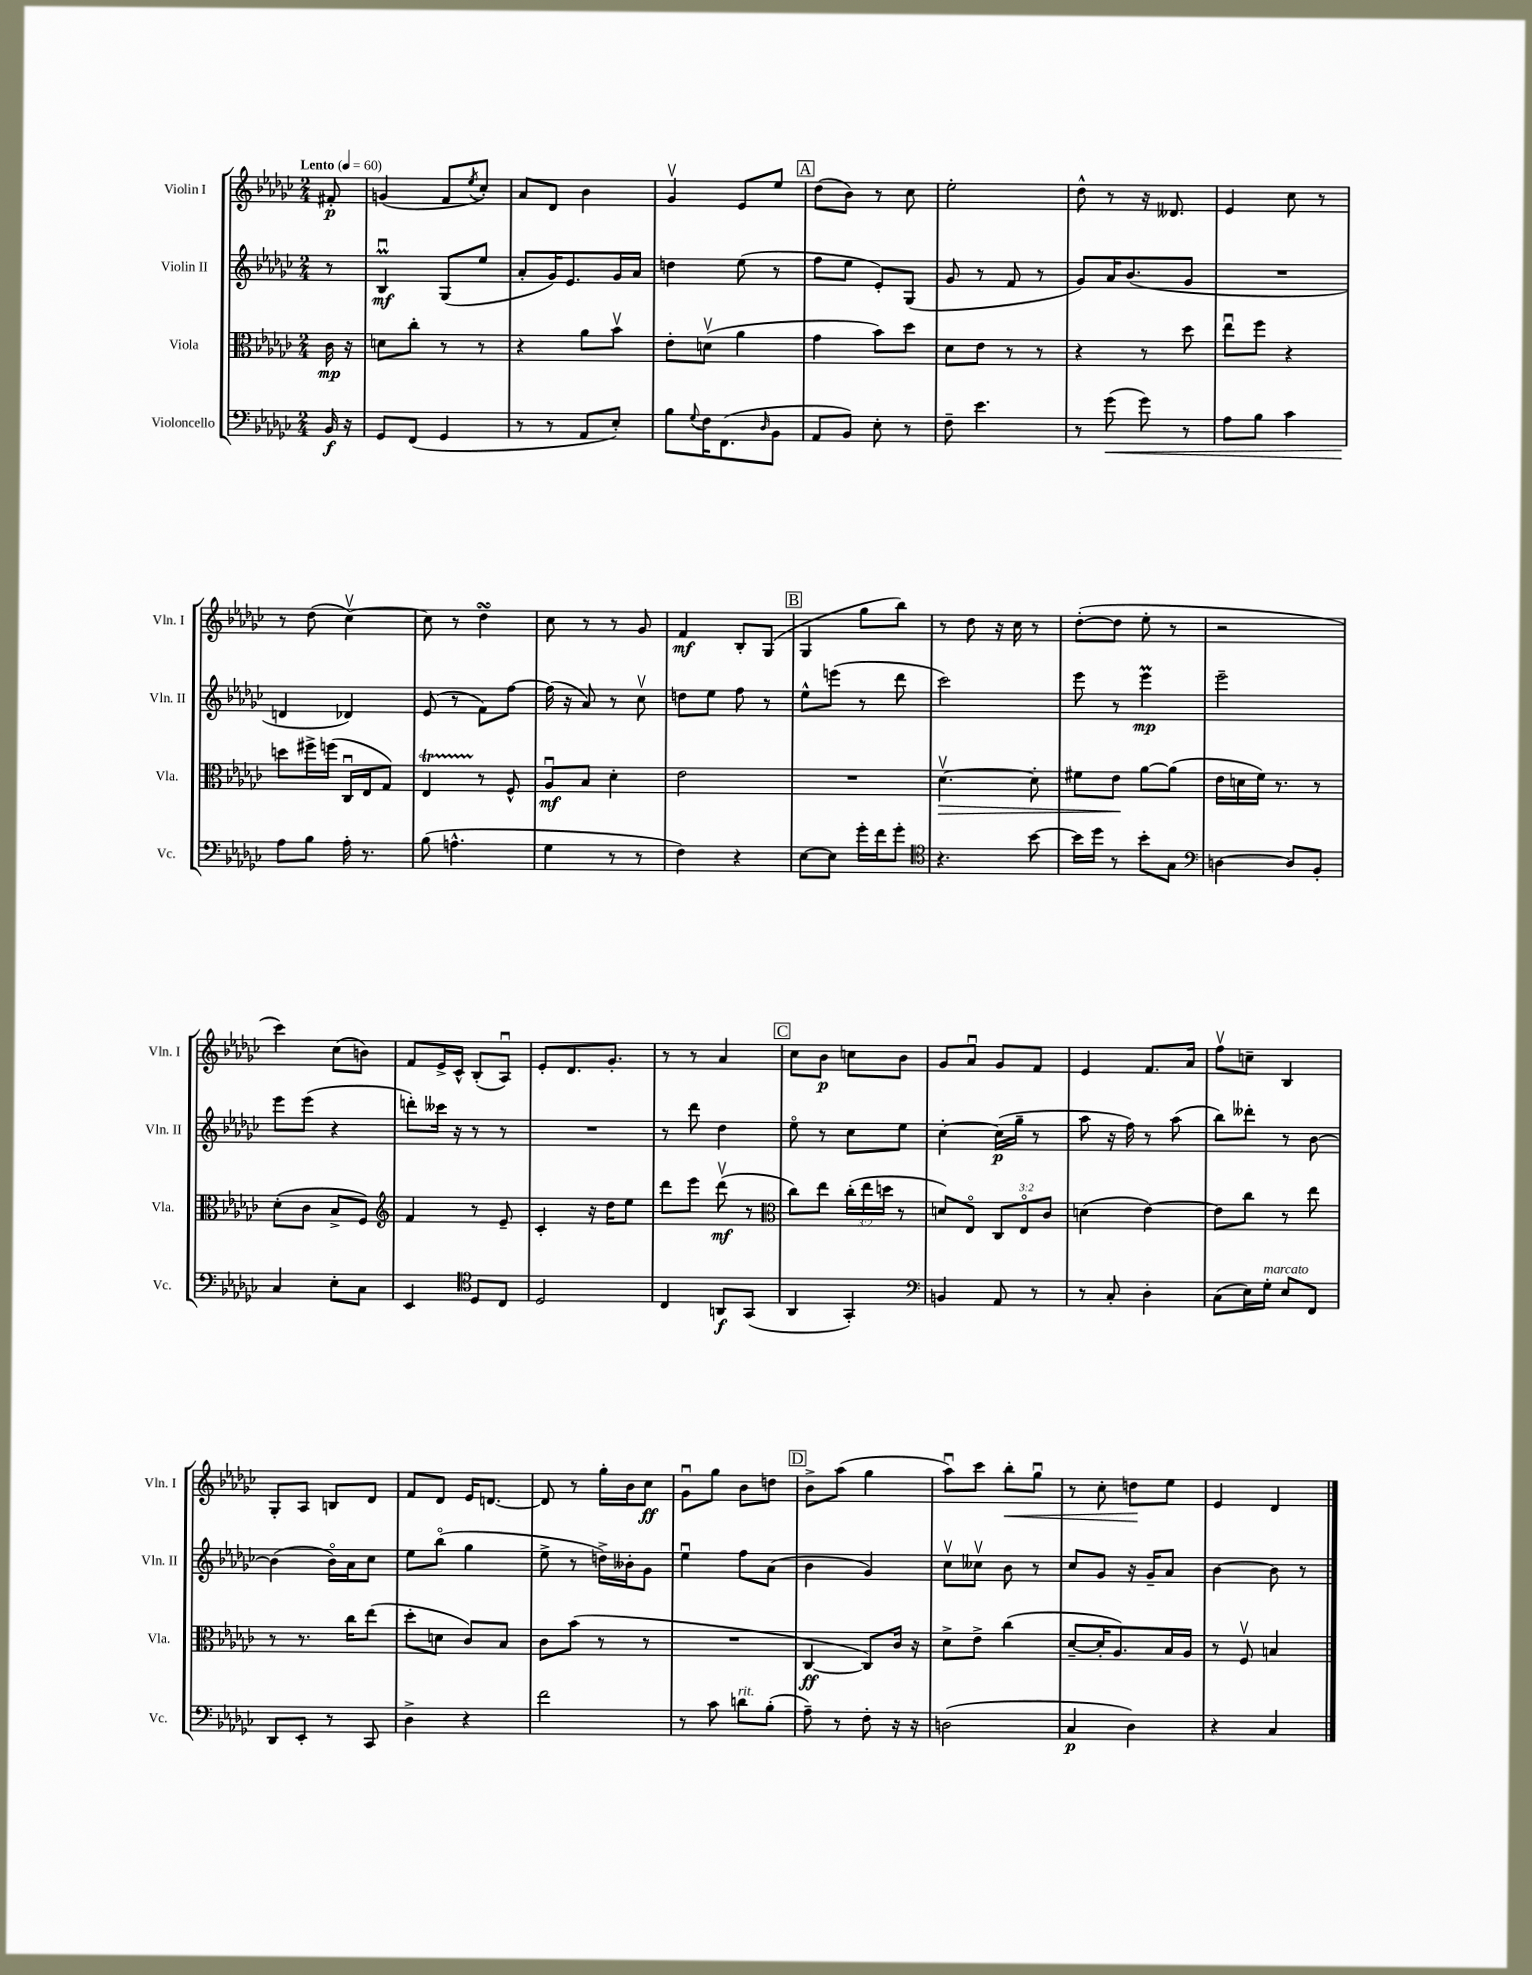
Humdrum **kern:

**kern	**dynam	**kern	**dynam	**kern	**dynam	**kern	**dynam
*part4	*part4	*part3	*part3	*part2	*part2	*part1	*part1
*staff4	*staff4	*staff3	*staff3	*staff2	*staff2	*staff1	*staff1
*I"Violoncello	*	*I"Viola	*	*I"Violin II	*	*I"Violin I	*
*I'Vc.	*	*I'Vla.	*	*I'Vln. II	*	*I'Vln. I	*
*clefF4	*	*clefC3	*	*clefG2	*	*clefG2	*
*k[b-e-a-d-g-c-]	*	*k[b-e-a-d-g-c-]	*	*k[b-e-a-d-g-c-]	*	*k[b-e-a-d-g-c-]	*
*M2/4	*	*M2/4	*	*M2/4	*	*M2/4	*
*MM60	*	*MM60	*	*MM60	*	*MM60	*
=	=	=	=	=	=	=	=
!	!	!	!	!	!	!LO:TX:a:B:t=Lento	!
16BB-/	f	16c-\	mp	8r	.	8f#X'/	p
16r	.	16r	.	.	.	.	.
=1	=1	=1	=1	=1	=1	=1	=1
8GG-/L	.	8dn\L	.	4B-mu/	mf	(4gn/	.
(8FF/J	.	8cc-'\J	.	.	.	.	.
4GG-/	.	8r	.	(8G-/L	.	8f/L	.
.	.	.	.	.	.	8qee-/	.
.	.	8r	.	8ee-/J	.	8cc-'/J)	.
=2	=2	=2	=2	=2	=2	=2	=2
8r	.	4r	.	8a-'/L	.	8a-/L	.
8r	.	.	.	16g-/K)	.	8d-/J	.
.	.	.	.	8.e-/	.	.	.
8AA-/L	.	8a-\L	.	.	.	4b-\	.
8E-'/J)	.	8b-v\J	.	16g-/L	.	.	.
.	.	.	.	16a-/JJ	.	.	.
=3	=3	=3	=3	=3	=3	=3	=3
8B-\L	.	8e-'\L	.	4ddn\	.	4g-v/	.
8qqG-/	.	.	.	.	.	.	.
16F\K	.	(8dnv\J	.	.	.	.	.
(8.FF\	.	.	.	.	.	.	.
.	.	4a-\	.	(8ee-\	.	8e-/L	.
16qqD-/	.	.	.	.	.	.	.
8BB-\J	.	.	.	8r	.	8ee-/J	.
!!LO:REH:place=s1:t=A
=4	=4	=4	=4	=4	=4	=4	=4
8AA-/L	.	4g-\	.	8ff\L	.	(8dd-\L	.
8BB-/J)	.	.	.	8ee-\J	.	8b-\J)	.
8E-'\	.	8b-\L)	.	8e-'/L)	.	8r	.
8r	.	8dd-\J	.	(8G-/J	.	8cc-\	.
=5	=5	=5	=5	=5	=5	=5	=5
8F~\	.	8d-\L	.	8g-/	.	2ee-'\	.
4.e-\	.	8e-\J	.	8r	.	.	.
.	.	8r	.	8f/	.	.	.
.	.	8r	.	8r	.	.	.
=6	=6	=6	=6	=6	=6	=6	=6
8r	.	4r	.	8g-/L)	.	8dd-^^\	.
!	!LO:HP:b	!	!	!	!	!	!
(8g-\	<	.	.	16a-/K	.	8r	.
.	.	.	.	(8.b-/	.	.	.
8g-\)	.	8r	.	.	.	16r	.
.	.	.	.	.	.	8.d--X/	.
8r	.	8dd-\	.	8g-/J	.	.	.
=7	=7	=7	=7	=7	=7	=7	=7
8A-\L	.	8ee-u\L	.	2r	.	4e-/	.
8B-\J	.	8ff\J	.	.	.	.	.
4c-\	.	4r	.	.	.	8cc-\	.
.	.	.	.	.	.	8r	.
!!LO:LB:g=z
=8	=8	=8	=8	=8	=8	=8	=8
8A-\L	.	8ddn\L	.	4dn/	.	8r	.
8B-\J	[	16ff#X^\L	.	.	.	(8dd-\	.
.	.	(16ffn\JJ	.	.	.	.	.
16A-'\	.	16C-u/LL	.	4d-X/)	.	[4cc-v\)	.
8.r	.	16E-/J	.	.	.	.	.
.	.	8G-/J)	.	.	.	.	.
=9	=9	=9	=9	=9	=9	=9	=9
(8B-\	.	4E-T/	.	(8e-/	.	8cc-\]	.
4.An^^\	.	.	.	8r	.	8r	.
.	.	8r	.	8f\L)	.	4dd-sSSS\	.
.	.	8F^^/	.	[8ff\J	.	.	.
=10	=10	=10	=10	=10	=10	=10	=10
4G-\	.	8A-u/L	mf	(16ff\]	.	8cc-\	.
.	.	.	.	16r	.	.	.
.	.	8B-/J	.	8a-/)	.	8r	.
8r	.	4d-'\	.	8r	.	8r	.
8r	.	.	.	8cc-v\	.	8g-/	.
=11	=11	=11	=11	=11	=11	=11	=11
4F\)	.	2e-\	.	8ddn\L	.	4f/	mf
.	.	.	.	8ee-\J	.	.	.
4r	.	.	.	8ff\	.	8B-'/L	.
.	.	.	.	8r	.	(8G-/J	.
!!LO:REH:place=s1:t=B
=12	=12	=12	=12	=12	=12	=12	=12
[8E-\L	.	2r	.	8ee-^^\L	.	4G-/	.
8E-\J]	.	.	.	(8eeen\J	.	.	.
16g-'\LL	.	.	.	8r	.	8gg-\L	.
16f\J	.	.	.	.	.	.	.
8g-'\J	.	.	.	8ddd-\	.	8bb-\J)	.
=13	=13	=13	=13	=13	=13	=13	=13
*clefC4	*	*	*	*	*	*	*
!	!	!	!LO:HP:b	!	!	!	!
4.r	.	[4.d-v\	>	2ccc-\)	.	8r	.
.	.	.	.	.	.	8dd-\	.
.	.	.	.	.	.	16r	.
.	.	.	.	.	.	16cc-\	.
[8b-\	.	8d-'\]	.	.	.	8r	.
=14	=14	=14	=14	=14	=14	=14	=14
16b-\LL]	.	8f#X\L	.	8eee-\	.	([8dd-'\L	.
16dd-\JJ	.	.	.	.	.	.	.
8r	.	8e-\J	.	8r	.	8dd-\J]	.
8b-'\L	.	[8a-\L	]	4eee-M\	mp	8ee-'\	.
8G-\J	.	(8a-\J]	.	.	.	8r	.
=15	=15	=15	=15	=15	=15	=15	=15
*clefF4	*	*	*	*	*	*	*
[4Dn\	.	16e-\LL	.	2eee-~\	.	2r	.
.	.	16dn\	.	.	.	.	.
.	.	16f\JJ)	.	.	.	.	.
.	.	8.r	.	.	.	.	.
8D/L]	.	.	.	.	.	.	.
8BB-'/J	.	8r	.	.	.	.	.
!!LO:LB:g=z
=16	=16	=16	=16	=16	=16	=16	=16
4C-/	.	(8d-'\L	.	8eee-\L	.	4ccc-\)	.
.	.	8c-\J	.	(8eee-\J	.	.	.
8E-'\L	.	8B-^/L	.	4r	.	(8cc-\L	.
8C-\J	.	8F/J)	.	.	.	8bn\J)	.
=17	=17	=17	=17	=17	=17	=17	=17
*	*	*clefG2	*	*	*	*	*
4EE-/	.	4f/	.	8dddn'\L)	.	8f/L	.
.	.	.	.	16ccc--X\Jk	.	16e-^/L	.
.	.	.	.	16r	.	16c-^^/JJ	.
*clefC4	*	*	*	*	*	*	*
8D-/L	.	8r	.	8r	.	(8B-'/L	.
8C-/J	.	8e-~/	.	8r	.	8A-u/J)	.
=18	=18	=18	=18	=18	=18	=18	=18
2D-/	.	4c-'/	.	2r	.	8e-'/L	.
.	.	.	.	.	.	8.d-/	.
.	.	16r	.	.	.	.	.
.	.	16dd-\KL	.	.	.	8.g-'/J	.
.	.	8ee-\J	.	.	.	.	.
=19	=19	=19	=19	=19	=19	=19	=19
4C-/	.	8ddd-\L	.	8r	.	8r	.
.	.	8eee-\J	.	8ddd-\	.	8r	.
8AAn/L	f	(8ddd-v\	mf	4dd-\	.	4a-/	.
(8GG-/J	.	8r	.	.	.	.	.
!!LO:REH:place=s1:t=C
=20	=20	=20	=20	=20	=20	=20	=20
*	*	*clefC3	*	*	*	*	*
4AA-/	.	8cc-\L)	.	8ee-\	.	8cc-\L	.
.	.	8ee-\J	.	8r	.	8b-\J	p
4GG-'/)	.	(24cc-'\LL	.	8cc-\L	.	8ccn\L	.
.	.	24ee-\	.	.	.	.	.
.	.	24ddn\JJ	.	.	.	.	.
.	.	8r	.	8ee-\J	.	8b-\J	.
=21	=21	=21	=21	=21	=21	=21	=21
*clefF4	*	*	*	*	*	*	*
4BBn/	.	8dn/L)	.	[4cc-'\	.	8g-/L	.
.	.	8E-/J	.	.	.	8a-u/J	.
8AA-/	.	12C-/L	.	(16cc-\LL]	p	8g-/L	.
.	.	.	.	16gg-~\JJ	.	.	.
.	.	12E-/	.	.	.	.	.
8r	.	.	.	8r	.	8f/J	.
.	.	12c-/J	.	.	.	.	.
=22	=22	=22	=22	=22	=22	=22	=22
8r	.	(4dn\	.	8aa-\	.	4e-/	.
8C-'/	.	.	.	16r	.	.	.
.	.	.	.	16ff\)	.	.	.
4D-'\	.	[4e-\)	.	8r	.	8.f/L	.
.	.	.	.	(8aa-\	.	.	.
.	.	.	.	.	.	16a-/Jk	.
=23	=23	=23	=23	=23	=23	=23	=23
(8C-\L	.	8e-\L]	.	8bb-\L)	.	8ffv\L	.
16E-\L)	.	8cc-\J	.	8ddd--X'\J	.	8ccn~\J	.
!LO:TX:a:i:t=marcato	!	!	!	!	!	!	!
16G-'\JJ	.	.	.	.	.	.	.
8E-/L	.	8r	.	8r	.	4B-/	.
8FF/J	.	8ee-\	.	[8b-\	.	.	.
!!LO:LB:g=z
=24	=24	=24	=24	=24	=24	=24	=24
8DD-/L	.	8r	.	(4b-\]	.	8G-'/L	.
8EE-'/J	.	8.r	.	.	.	8A-/J	.
8r	.	.	.	16b-\LL)	.	8Bn/L	.
.	.	16cc-\KL	.	16a-\J	.	.	.
8CC-/	.	(8ee-\J	.	8cc-\J	.	8d-/J	.
=25	=25	=25	=25	=25	=25	=25	=25
4D-^\	.	8dd-'\L	.	8ee-\L	.	8f/L	.
.	.	8dn\J	.	(8bb-\J	.	8d-/J	.
4r	.	8c-/L)	.	4gg-\	.	16e-/KL	.
.	.	.	.	.	.	[8.dn/J	.
.	.	8B-/J	.	.	.	.	.
=26	=26	=26	=26	=26	=26	=26	=26
2f\	.	8c-\L	.	8ee-^\	.	8d/]	.
.	.	(8b-\J	.	8r	.	8r	.
.	.	8r	.	16ddn^\LL)	.	16gg-'\LL	.
.	.	.	.	16b--X'\J	.	16b-\J	.
.	.	8r	.	8g-\J	.	8cc-\J	ff
=27	=27	=27	=27	=27	=27	=27	=27
8r	.	2r	.	4ee-u\	.	8g-u\L	.
8c-\	.	.	.	.	.	8gg-\J	.
!LO:TX:a:i:t=rit.	!	!	!	!	!	!	!
8dn\L	.	.	.	8ff\L	.	8b-\L	.
(8B-'\J	.	.	.	(8a-\J	.	8ddn\J	.
!!LO:REH:place=s1:t=D
=28	=28	=28	=28	=28	=28	=28	=28
8A-~\)	.	[4C-/	ff	4b-\	.	8b-^\L	.
8r	.	.	.	.	.	(8aa-\J	.
8F'\	.	8C-/L])	.	4g-/)	.	4gg-\	.
16r	.	16c-/Jk	.	.	.	.	.
16r	.	16r	.	.	.	.	.
=29	=29	=29	=29	=29	=29	=29	=29
(2Dn\	.	8d-^\L	.	8cc-v\L	.	8aa-u\L)	.
.	.	8e-^\J	.	8cc--Xv\J	.	8ccc-\J	.
!	!	!	!	!	!	!	!LO:HP:b
.	.	(4cc-\	.	8b-\	.	8bb-'\L	<
.	.	.	.	8r	.	8gg-u\J	.
=30	=30	=30	=30	=30	=30	=30	=30
4C-/	p	[8d-~/L	.	8cc-/L	.	8r	.
.	.	16d-'/K]	.	8g-/J	.	8cc-'\	.
.	.	8.A-/)	.	.	.	.	.
4D-\)	.	.	.	16r	.	8ddn\L	.
.	.	.	.	16g-~/KL	.	.	.
.	.	16B-/L	.	8a-/J	.	8ee-\J	[
.	.	16A-/JJ	.	.	.	.	.
=31	=31	=31	=31	=31	=31	=31	=31
4r	.	8r	.	[4b-\	.	4e-/	.
.	.	8Fv/	.	.	.	.	.
4C-/	.	4Bn/	.	8b-\]	.	4d-/	.
.	.	.	.	8r	.	.	.
==	==	==	==	==	==	==	==
*-	*-	*-	*-	*-	*-	*-	*-
